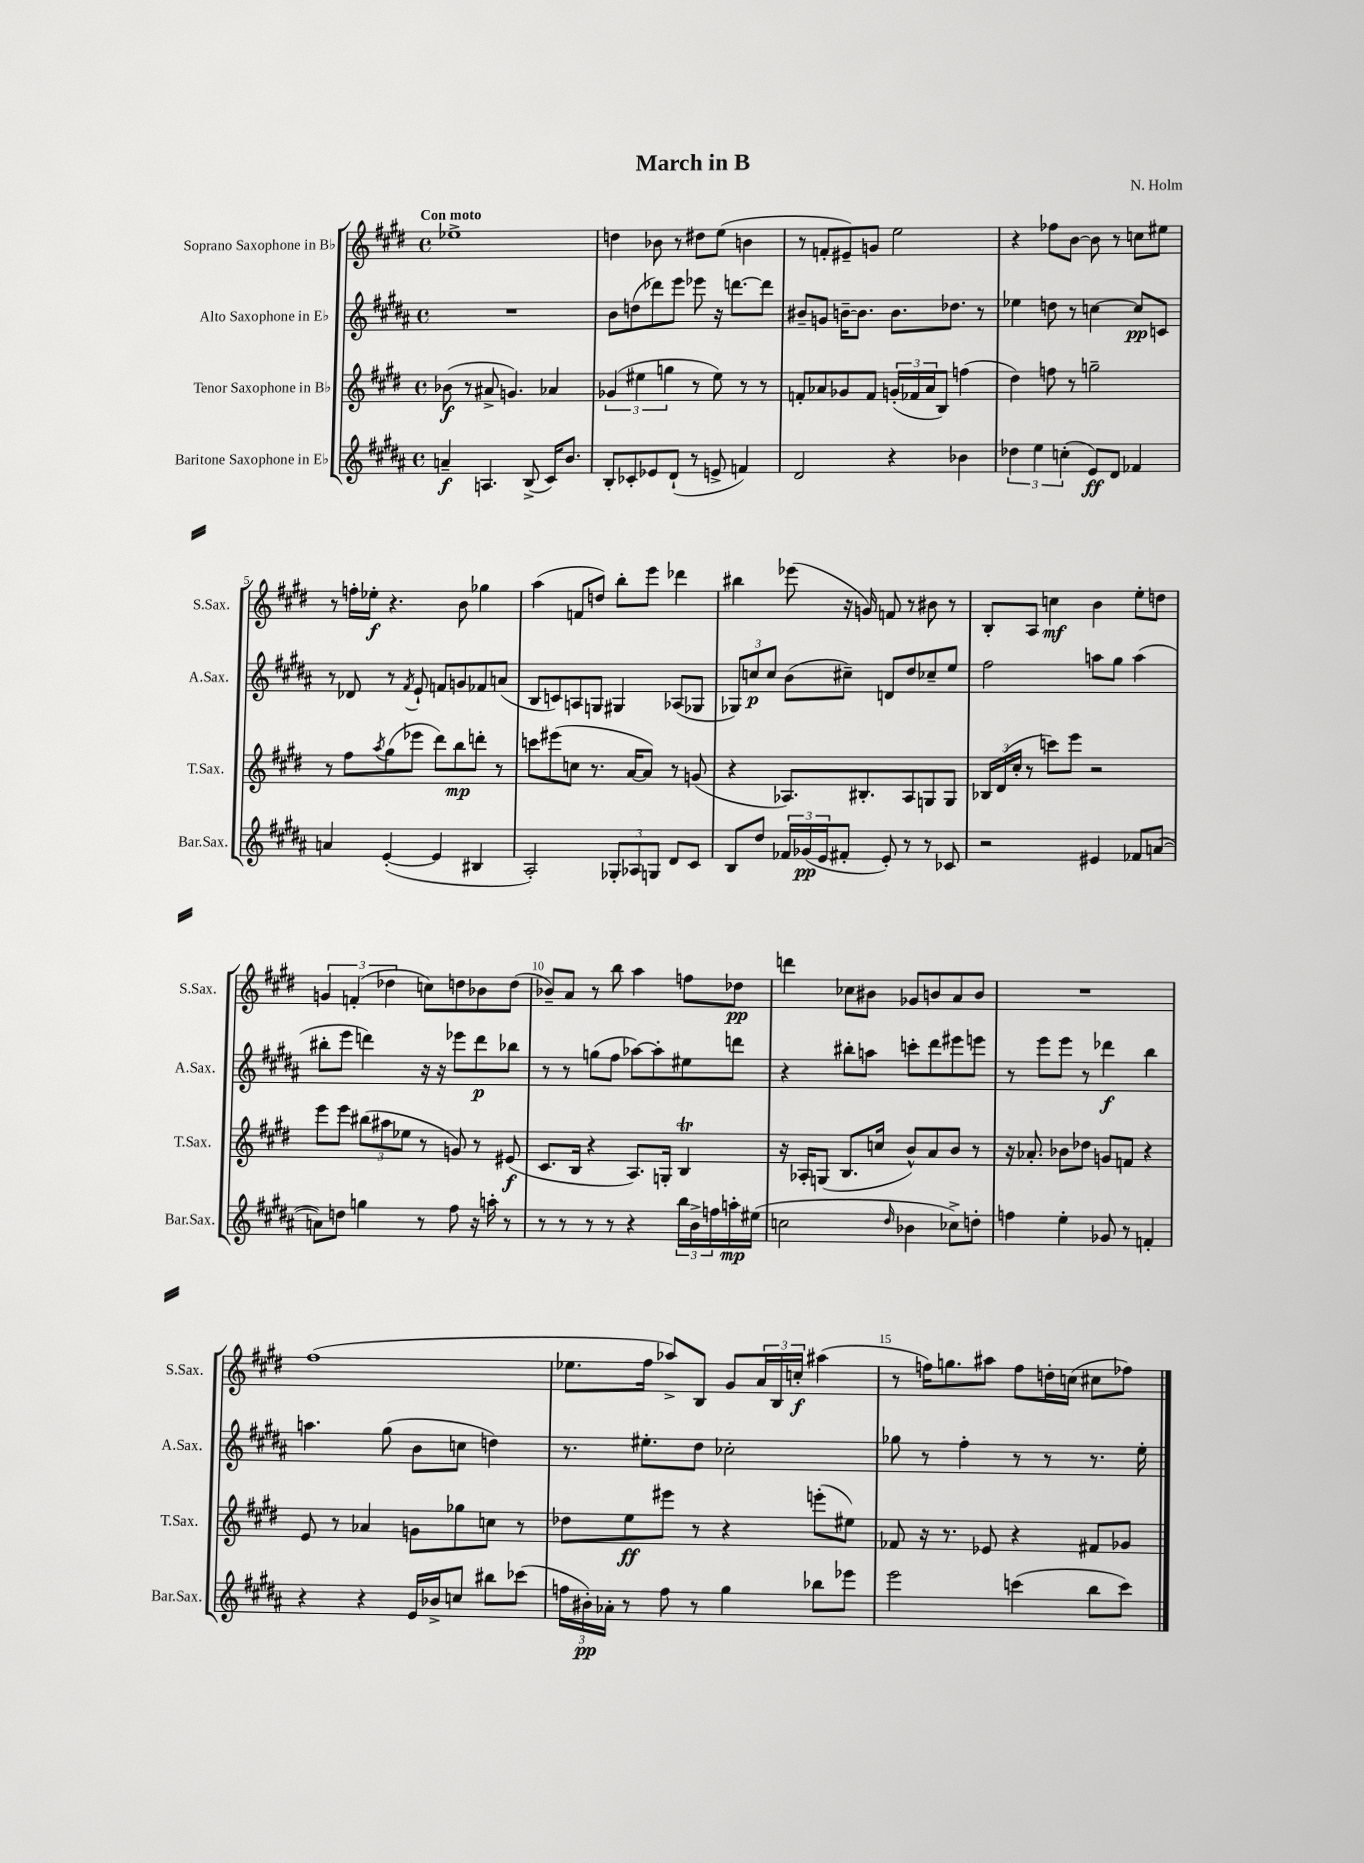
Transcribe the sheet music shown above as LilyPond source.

\header { title = "March in B" composer = "N. Holm" }
<<
\new StaffGroup <<
\new Staff = "s0" \with { instrumentName = "Soprano Saxophone in Bb" shortInstrumentName = "S.Sax." } {
    \clef treble \key e \major \defaultTimeSignature \time 4/4 \tempo "Con moto"
    ees''1-> |
    d''4 bes'8 r8 dis''8 e''8( b'4 |
    r8 f'8-. eis'8--) g'8 e''2 |
    r4 fes''8 b'8~ b'8 r8 c''8 eis''8 |
    r8 f''16-. ees''16-.\f r4. b'8 ges''4 |
    a''4( f'8 d''8) b''8-. e'''8 des'''4 |
    bis''4 ees'''8( r16 g'16) f'8 r8 bis'8 r8 |
    b8-. a8 c''4\mf b'4 e''8-. d''8 |
    \tuplet 3/2 { g'4 f'4-.( des''4 } c''8) d''8 bes'8 d''8( |
    bes'8--) a'8 r8 b''8 a''4 f''8 des''8\pp |
    d'''4 ces''8 bis'8 ges'8 b'8 a'8 b'8 |
    R1 |
    fis''1( |
    ees''8. fis''16 aes''8->) b8 gis'8 \tuplet 3/2 { a'16 b16 c''16-.\f } ais''4( |
    r8 f''16) g''8. ais''8 f''8 d''16-. c''16( cis''8 fes''8) \bar "|." |
}
\new Staff = "s1" \with { instrumentName = "Alto Saxophone in Eb" shortInstrumentName = "A.Sax." } {
    \clef treble \key b \major \defaultTimeSignature \time 4/4
    R1 |
    b'8 d''8( des'''8) e'''8 ees'''8 r16 d'''8.~ d'''8 |
    bis'8-- g'8 b'16~-- b'8. b'8. des''8. r8 |
    ees''4 d''8 r8 c''4~ c''8\pp c'8 |
    r8 des'8 r8 \acciaccatura { fis'8 } e'8-! f'8 g'8 fes'8 a'8( |
    b8 c'8) a8 g8 gis4 aes8( ges8 |
    \tuplet 3/2 { ges8) c''8\p c''8 } b'8( cis''8--) d'8 dis''8 ces''8-- e''8 |
    fis''2 a''8 gis''8 a''4( |
    bis''8-. e'''8 d'''4) r16 r16 ees'''8 d'''8\p bes''8 |
    r8 r8 g''8( fis''8 aes''8~) aes''8-. eis''8 d'''8 |
    r4 bis''8-. a''8 c'''8-. dis'''8 eis'''8 e'''8 |
    r8 e'''8 e'''8 r8 des'''4\f b''4 |
    a''4. gis''8( b'8 c''8 d''4) |
    r8. eis''8.-. dis''8 ces''2-. |
    ges''8 r8 fis''4-. r8 r8 r8. e''16-. \bar "|." |
}
\new Staff = "s2" \with { instrumentName = "Tenor Saxophone in Bb" shortInstrumentName = "T.Sax." } {
    \clef treble \key e \major \defaultTimeSignature \time 4/4
    bes'8\f( r8 ais'8-> g'4.) aes'4 |
    \tuplet 3/2 { ges'4( eis''4 g''4 } r8 eis''8) r8 r8 |
    f'8-. aes'8 ges'8 f'8 \tuplet 3/2 { g'16-.( fes'16 aes'16 } b8) f''4( |
    dis''4) f''8 r8 g''2-- |
    r8 fis''8 \acciaccatura { a''8 } gis''8( ees'''8 dis'''8) b''8\mp d'''8-. r8 |
    c'''8 eis'''8( c''8 r8. a'16~ a'8) r8 g'8( |
    r4 aes8.) bis8.-. aes8 g8 g8 |
    \tuplet 3/2 { bes16 dis'16( cis''16-. } r8 c'''8) e'''8 r2 |
    e'''8 e'''8 \tuplet 3/2 { bis''8( ais''8 ees''8 } r8 g'8) r8 eis'8\f( |
    cis'8. b16 r4 a8.) g16-. b4\trill |
    r16 aes16-. g8( b8. c''16 b'8-^) a'8 b'8 r8 |
    r16 aes'8.-. bes'8 des''8 g'8 f'8 r4 |
    e'8 r8 aes'4 g'8 ges''8 c''8 r8 |
    des''8 e''8\ff eis'''8 r8 r4 e'''8-.( eis''8) |
    fes'8 r16 r8. ees'8 r4 fis'8 ges'8 \bar "|." |
}
\new Staff = "s3" \with { instrumentName = "Baritone Saxophone in Eb" shortInstrumentName = "Bar.Sax." } {
    \clef treble \key b \major \defaultTimeSignature \time 4/4
    a'4--\f a4. b8->( cis'16) b'8. |
    b8-. ces'8-. ees'8 dis'8-!( r8 e'8-> f'4) |
    dis'2 r4 bes'4 |
    \tuplet 3/2 { des''4 e''4 c''4-.( } e'8\ff) dis'8 fes'4 |
    a'4 e'4~-.( e'4 bis4 |
    ais2-.) \tuplet 3/2 { ges8-. aes8 g8 } dis'8 cis'8 |
    b8 dis''8 \tuplet 3/2 { fes'16 ges'16\pp( e'16 } fis'8-. e'8-.) r8 r8 ces'8 |
    r2 eis'4 fes'8 a'8~( |
    a'8) d''8 g''4 r8 fis''8 r16 a''16-. r8 |
    r8 r8 r8 r8 r4 \tuplet 3/2 { b''16 b'16-> f''16 } a''16-.\mp eis''16( |
    c''2 \grace { dis''16 } bes'4 ces''8->) d''8-. |
    f''4 e''4-. ges'8 r8 f'4-. |
    r4 r4 e'16 bes'16-> c''8 bis''8 ces'''8( |
    \tuplet 3/2 { f''16 bis'16-.\pp) aes'16-. } r8 f''8 r8 gis''4 bes''8 ees'''8 |
    e'''2 c'''4( b''8 c'''8) \bar "|." |
}
>>
>>
\layout { \context { \Score \override BarNumber.break-visibility = ##(#f #t #t) barNumberVisibility = #(every-nth-bar-number-visible 5) } }
